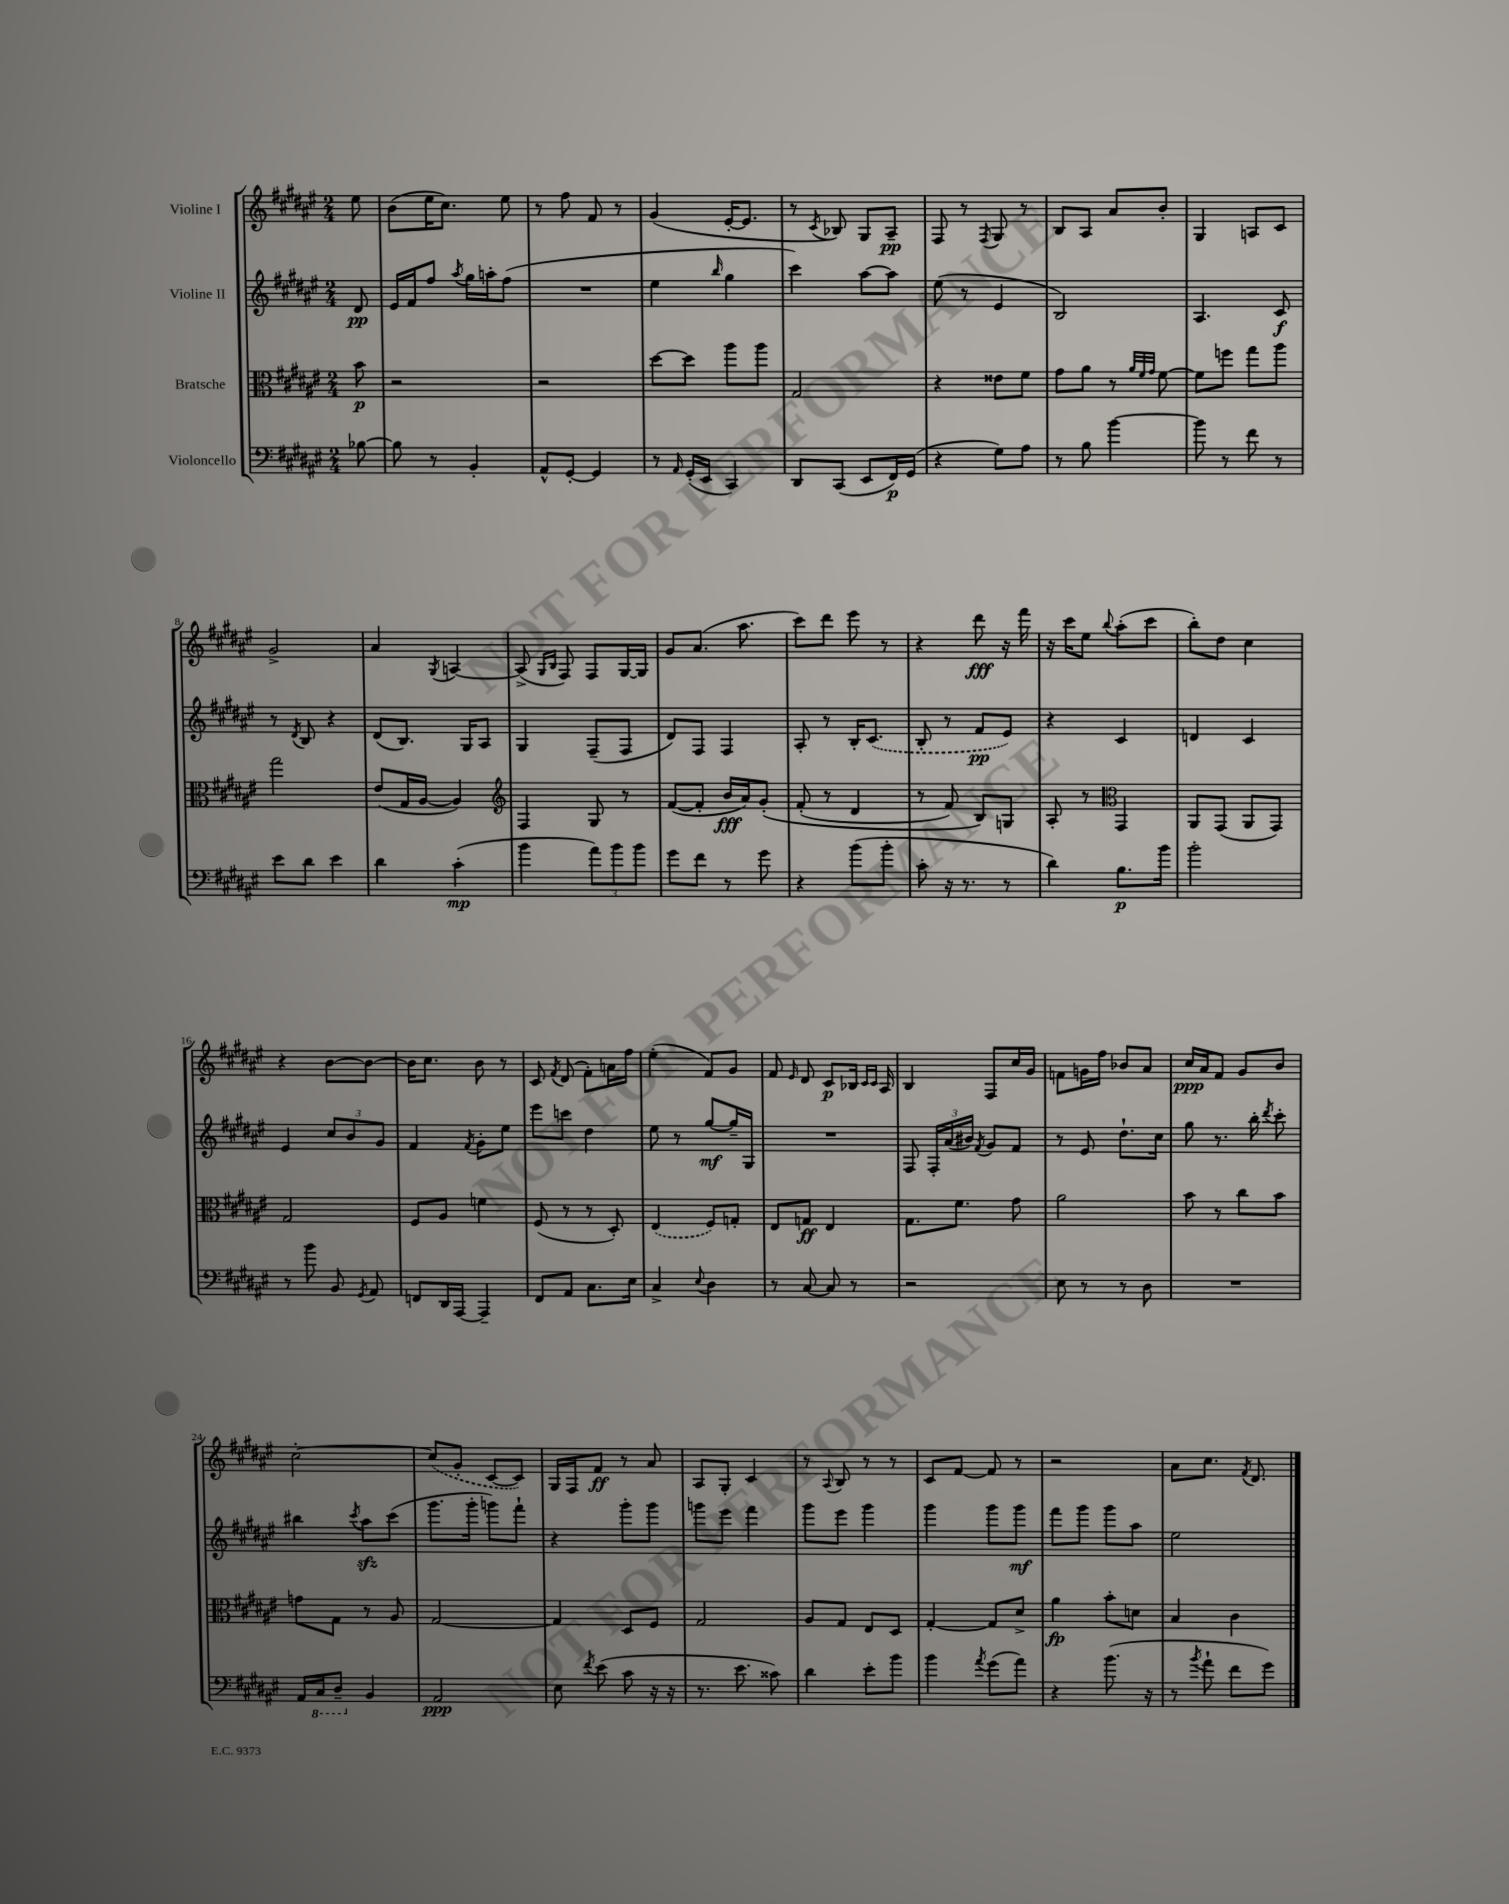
<<
\new StaffGroup <<
\new Staff = "s0" \with { instrumentName = "Violine I" } {
    \clef treble \key fis \major \numericTimeSignature \time 2/4 \partial 8
    \autoBeamOff eis''8 |
    b'8[( eis''16 cis''8.]) eis''8 |
    r8 fis''8 fis'8 r8 |
    gis'4( eis'16[~-. eis'8.] |
    r8 \acciaccatura { cis'8 } bes8) gis8[ ais8]--\pp |
    fis8 r8 \acciaccatura { fis8 } gis8 r8 |
    b8[ ais8] ais'8[ b'8]-. |
    gis4 a8[ cis'8] |
    gis'2-> |
    ais'4 \acciaccatura { gis8 } a4~ |
    a8->( \grace { gis16[ b16] } fis8) fis8[ gis16~ gis16] |
    gis'8[ ais'8.]( ais''8. |
    cis'''8[) dis'''8] eis'''8 r8 |
    r4 dis'''8\fff r16 fis'''16 |
    r16 cis'''16[ eis''8] \appoggiatura { b''8 } ais''8[-.( cis'''8] |
    b''8[-.) dis''8] cis''4 |
    r4 b'8[~ b'8]~ |
    b'16[ cis''8.] b'8 r8 |
    cis'8 \acciaccatura { fis'8 } dis'8( fis'8[-.) a'16 fis''16] |
    eis''4-.( fis'8[) gis'8] |
    fis'8 \grace { eis'16 } dis'8 cis'8[\p bes16] \grace { cis'16[ cis'16] } ais16 |
    b4 fis8[ cis''16 gis'16] |
    f'8[ g'16 fis''16] bes'8[ ais'8] |
    cis''16[\ppp ais'16 fis'8] gis'8[ b'8] |
    cis''2~-. |
    \once \slurDashed cis''8[( gis'8]-. cis'8[~ cis'8]) |
    gis16[ fis16 fis'8]\ff r8 ais'8 |
    ais8[ gis8]-. cis'4 |
    r8 \appoggiatura { ais8 } b8 r8 r8 |
    cis'8[ fis'8]~ fis'8 r8 |
    r2 |
    ais'8[ cis''8.] \acciaccatura { fis'8 } dis'8. \bar "|." |
}
\new Staff = "s1" \with { instrumentName = "Violine II" } {
    \clef treble \key fis \major \numericTimeSignature \time 2/4 \partial 8
    \autoBeamOff dis'8\pp |
    eis'16[ fis'16 fis''8] \acciaccatura { ais''8 } gis''16[ a''16-. fis''8]( |
    R2 |
    eis''4 \grace { b''16 } gis''4 |
    cis'''4) ais''8[~ ais''8] |
    eis''8( r8 eis'4 |
    b2) |
    ais4. cis'8\f |
    r8 \acciaccatura { dis'8 } b8 r4 |
    dis'8[( b8.]) gis16[ ais8] |
    gis4 fis8[--( fis8] |
    dis'8[) fis8] fis4 |
    ais8-. r8 b16[-. \once \slurDashed cis'8.]( |
    b8-. r8 fis'8[\pp eis'8]) |
    r4 cis'4 |
    d'4 cis'4 |
    eis'4 \tuplet 3/2 { cis''8[ b'8 gis'8] } |
    fis'4 \acciaccatura { fis'8 } gis'8[-. eis''8] |
    eis'''8[ c'''8] dis''4 |
    eis''8 r8 gis''8[~\mf gis''16-- gis16] |
    R2 |
    fis8 \tuplet 3/2 { fis16[-. ais'16( bis'16]) } \acciaccatura { fis'8 } gis'8[ fis'8] |
    r8 eis'8 dis''8.[-! cis''16] |
    gis''8 r8. b''16-. \acciaccatura { dis'''8 } cis'''8-. |
    bis''4 \acciaccatura { cis'''8 } ais''8[\sfz cis'''8]( |
    gis'''8.[ gis'''16]-. g'''8[) fis'''8]-! |
    r4 gis'''8[-. gis'''8] |
    g'''8[ eis'''8] fis'''4 |
    gis'''8[ eis'''8] gis'''4 |
    gis'''4 gis'''8[ gis'''8]\mf |
    fis'''8[ gis'''8] gis'''8[ ais''8] |
    eis''2 \bar "|." |
}
\new Staff = "s2" \with { instrumentName = "Bratsche" } {
    \clef alto \key fis \major \numericTimeSignature \time 2/4 \partial 8
    \autoBeamOff b'8\p |
    r2 |
    r2 |
    dis''8[~ dis''8] ais''8[ ais''8] |
    gis2 |
    r4 eisis'8[ fis'8] |
    gis'8[ ais'8] r8 \grace { ais'32[ fis'32 gis'32] } fis'8~ |
    fis'8[ f''8] gis''8[ ais''8] |
    gis''2 |
    eis'8[( gis16 ais16]~ ais4) |
    \clef treble fis4 gis8 r8 |
    fis'8[~( fis'8]-. b'16[\fff ais'16) gis'8]-.\( |
    fis'8-.( r8 dis'4 |
    r8 fis'8) b8[\) g8] |
    ais8-. r8 \clef alto gis,4 |
    ais,8[ gis,8]( ais,8[ gis,8]) |
    gis2 |
    fis8[ ais8] f'4 |
    fis8( r8 r8 dis8-.) |
    \once \slurDashed eis4( fis8[) g8]-. |
    eis8[ g8]\ff eis4 |
    gis8.[ fis'8.] gis'8 |
    ais'2 |
    b'8 r8 cis''8[ b'8] |
    g'8[ gis8] r8 ais8 |
    gis2~ |
    gis4 dis8[ fis8] |
    gis2 |
    ais8[ gis8] eis8[ dis8] |
    gis4~-. gis8[ dis'8]-> |
    ais'4\fp b'8[-. d'8] |
    b4 cis'4 \bar "|." |
}
\new Staff = "s3" \with { instrumentName = "Violoncello" } {
    \clef bass \key fis \major \numericTimeSignature \time 2/4 \partial 8
    \autoBeamOff bes8~ |
    bes8 r8 b,4-. |
    ais,8[-^ gis,8]~-. gis,4 |
    r8 \grace { ais,16 } gis,16[-.( eis,16] cis,4) |
    dis,8[ cis,8]( eis,8[ fis,16\p) gis,16]( |
    r4 gis8[) ais8] |
    r8 b8 b'4~ |
    b'8 r8 fis'8 r8 |
    eis'8[ dis'8] eis'4 |
    dis'4 cis'4-.\mp( |
    b'4 \tuplet 3/2 { ais'8[) b'8 b'8] } |
    gis'8[ fis'8] r8 gis'8 |
    r4 b'8[( b'8]-. |
    cis'8-. r16 r8. r8 |
    dis'4) b8.[\p b'16] |
    b'2-. |
    r8 b'8 b,8 \acciaccatura { gis,8 } ais,8 |
    f,8[ dis,16 ais,,16]~ ais,,4-- |
    fis,8[ ais,8] cis8.[ eis16] |
    cis4-> \appoggiatura { eis8 } dis4 |
    r8 cis8~ cis8 r8 |
    r2 |
    eis8 r8 r8 dis8 |
    R2 |
    ais,16[ \ottava #-1 cis,16 dis,8]-- \ottava #0 b,4 |
    ais,2\ppp |
    eis8 \acciaccatura { fis'8 } eis'8( cis'8 r16 r16 |
    r8. eis'8. cisis'8) |
    dis'4 eis'8[-. b'8] |
    b'4 \acciaccatura { ais'8 } gis'8[( ais'8]) |
    r4 b'8.( r16 |
    r8 \acciaccatura { b'8 } ais'8-! fis'8[ gis'8]) \bar "|." |
}
>>
>>
